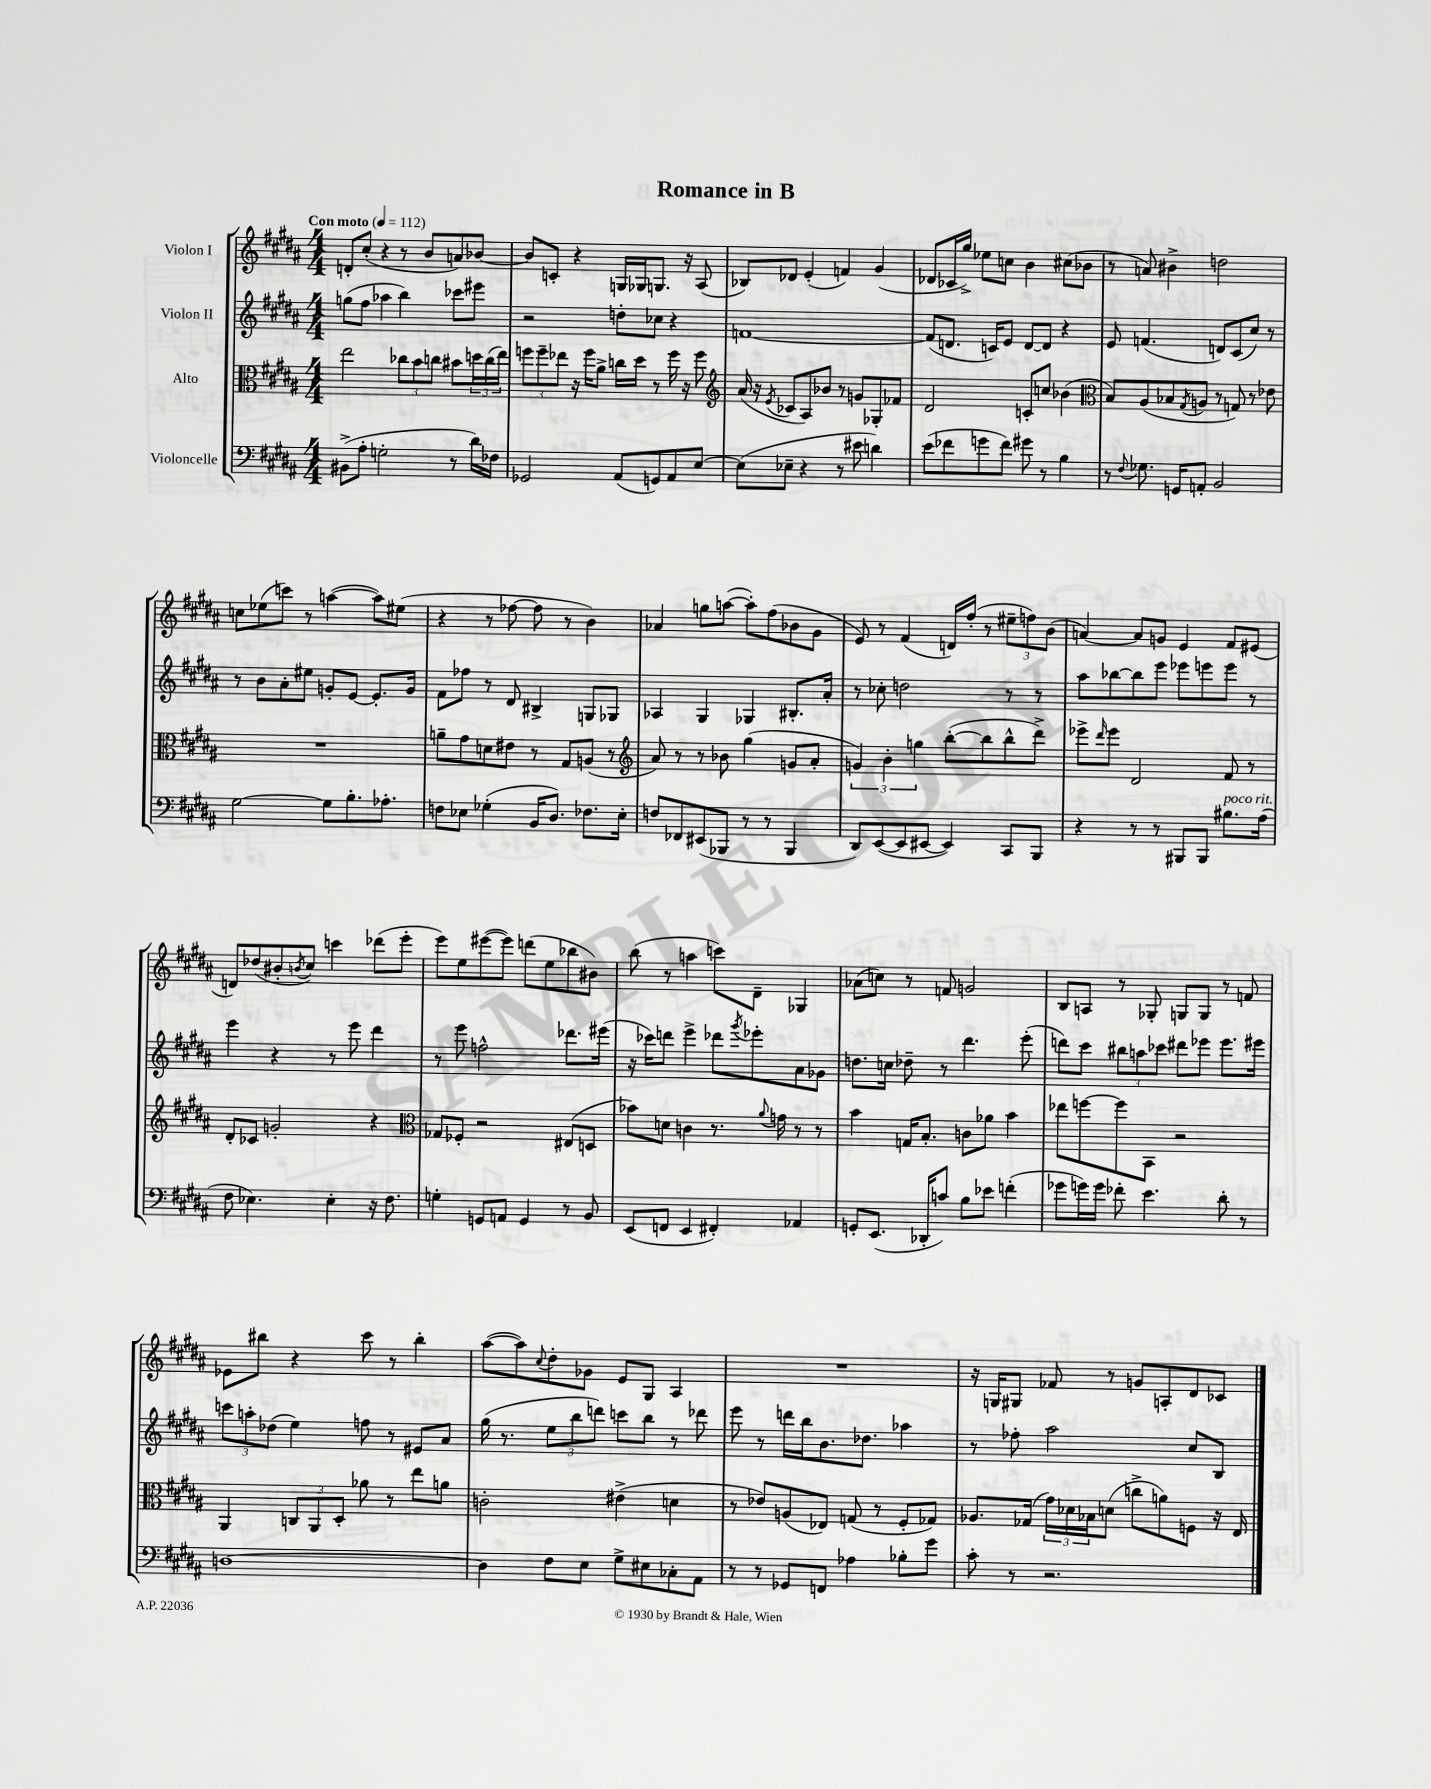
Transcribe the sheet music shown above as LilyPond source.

\header { title = "Romance in B" }
<<
\new StaffGroup <<
\new Staff = "s0" \with { instrumentName = "Violon I" } {
    \clef treble \key b \major \numericTimeSignature \time 4/4 \tempo "Con moto" 4 = 112
    d'8-. cis''8-.( r4 r8 b'8 a'8) bes'8~ |
    bes'8 c'8-. r4 g16 ges16 g8. r16 ais8( |
    bes8) des'8 e'4-.( f'4) gis'4( |
    des'8 ces'16 gis''16->) ees''8 c''8 b'4 cis''8( bes'8 |
    r8 a'8) bis'4-> d''2 |
    c''8 ees''8( c'''8) r8 a''4~( a''8) eis''8( |
    r4 r8 fes''8~ fes''8 r8 b'4) |
    aes'4 g''8 a''8~( a''8-.) fis''8( bes'8 gis'8 |
    e'8) r8 fis'4( d'16) fis''16-.( r8 \tuplet 3/2 { eis''8-- f''8) b'8( } |
    a'4~) a'8 g'8 e'4 fis'8 eis'8( |
    d'8) des''8( bis'8-. \acciaccatura { b'8 } cis''8) c'''4 des'''8( e'''8-. |
    e'''8) e''8 eis'''8~( eis'''8) d'''8( e''8 bes''8 bis'8) |
    b''8( r8 a''4 c'''8) dis'8-- ges4 |
    aes'8( c''8) r8 f'8 g'2 |
    b8 a8 r8 ges8-. g8 g8 r8 f'8 |
    ees'8 bis''8 r4 cis'''8 r8 bis''4-. |
    ais''8~( ais''8) \appoggiatura { cis''8 } dis''8-. ges'8 e'8 gis8 ais4 |
    R1 |
    r16 g16 gis8 fes'8 r8 g'8 a8-. dis'8 ces'8 \bar "|." |
}
\new Staff = "s1" \with { instrumentName = "Violon II" } {
    \clef treble \key b \major \numericTimeSignature \time 4/4
    g''8( fis''8 aes''4 b''4) ces'''8 eis'''8 |
    r2 d''8-. ces''8 r4 |
    f'1~ |
    f'8( d'8. c'16) e'8 d'8~ d'8 r4 |
    e'8 f'4.( d'8) cis'8( cis''8) r8 |
    r8 b'8 ais'8-. eis''8 g'8-. e'8~ e'8.-. g'16 |
    fis'8 fes''8 r8 dis'8 bis4-> g8 ges8 |
    aes4 gis4 ges4 bis8.-. ais'16-. |
    r8 ces''8-. d''2 r8 r8 |
    ais''8 bes''8~ bes''8 e'''8 ees'''8 e'''8 e'''8 r8 |
    e'''4 r4 r8 e'''8 dis'''4 |
    r8 e'''8 f''2-^ des'''8. eis'''16( |
    r16 ces'''16) d'''8 e'''4-> des'''8 \acciaccatura { gis'''8 } ees'''8-. ais'8 ges'8 |
    d''8. c''16 des''8-- r8 dis'''4. e'''8-.( |
    d'''8) cis'''8 \tuplet 3/2 { bis''8 a''8 ces'''8 } dis'''8 ees'''8 ees'''8. eis'''16 |
    \tuplet 3/2 { c'''8 a''8-. des''8( } e''4) f''8 r8 eis'8 ais'8 |
    gis''16( r8. \tuplet 3/2 { e''8 b''8 d'''8) } c'''8 b''8 r8 des'''8 |
    e'''8 r8 d'''16 b''16 b'8. des''8. aes''4 |
    r8 fes''8-. ais''2 cis''8 b8 \bar "|." |
}
\new Staff = "s2" \with { instrumentName = "Alto" } {
    \clef alto \key b \major \numericTimeSignature \time 4/4
    e''2 \tuplet 3/2 { ces''8 b'8 c''8 } bis'8 \tuplet 3/2 { d''16 c''16( e''16) } |
    \tuplet 3/2 { f''8 f''8-- ees''8 } r16 f''16 ais'8-> c''16 dis''16 r8 f''16 r16 f''8 |
    \clef treble ais'16( r16 \acciaccatura { e'8 } ces'8 ais8) bes'8 r8 g'8 ges8-. fes'8 |
    dis'2 c'8-. c''8 bes'4( |
    \clef alto b8) ais8( bes8 \acciaccatura { gis8 } a8 r8 g8) r8 ees'8 |
    R1 |
    a'8-- gis'8 d'8 eis'8 r8 gis8 a8( r8 |
    \clef treble ais'8) r8 r8 bes'8 gis''4( g'8 ais'8-. |
    \tuplet 3/2 { g'4) b'4-. g''4 } b''8~-.( b''8 b''8-^ dis'''8->) |
    ees'''8-> \grace { dis'''16 } ees'''8 dis'2 fis'8 r8 |
    dis'8-. ces'8 g'2-. r4 |
    \clef alto ges8 fes8-. r2 eis8( d8 |
    bes'8) d'8 c'4 r8. \appoggiatura { ais'8 } g'16 r8 r8 |
    b'4 g16 b8.-. c'8 aes'8 b'4 |
    ees''8 f''8~ f''8 b,8 r2 |
    ais,4 \tuplet 3/2 { c8 ais,8 dis8-. } aes'8 r8 e''8 a'8 |
    c'2-. eis'4->( d'4 |
    r8 ees'8) a8( ees8) g8( r8 fis8-. ges8) |
    aes8. ges16( \tuplet 3/2 { gis'16) des'16 bes16 } d'8( c''8-> a'8) f8 r16 e16 \bar "|." |
}
\new Staff = "s3" \with { instrumentName = "Violoncelle" } {
    \clef bass \key b \major \numericTimeSignature \time 4/4
    bis,8->( ais8-. g2-. r8 dis'16) fes16 |
    ges,2 ais,8( g,8) ais,8 e8~ |
    e8( ees8-- r4 r8 eis'8 d'4) |
    e'8( fes'8 g'8 fes'8) gis'8 r8 b4 |
    r8 \appoggiatura { fis8 } ges8. g,16 a,8-. b,2 |
    gis2~ gis8 b8.-. aes8.-. |
    f8 ees8 ges4-.( b,16 dis8.) fes8. ees16-. |
    f8 fes,8 eis,8( bes,,8 r8 r8 bes,,4 |
    dis,8) e,8~( e,8 eis,8~ eis,4) cis,8 b,,8 |
    r4 r8 r8 bis,,8 bis,,8 bis8.^\markup { \italic "poco rit." } ais16( |
    fis8 ees4.) ees4-. r16 fis8. |
    g4-. g,8 a,8 g,4 r8 b,8 |
    e,8( f,8 e,4 fis,4-.) aes,4 |
    g,8-. e,8.( des,16-. c'8) b8 ees'8 f'4-.( |
    ges'8 g'16) g'16 fes'8-. e'4. dis'8-. r8 |
    d1~ |
    d4 fis8 e8 gis8-> eis8 ces8-. ais,8 |
    r8 r8 ges,8 f,8 aes4 bes8-. gis'8 |
    cis'8-. r8 r2. \bar "|." |
}
>>
>>
\layout { \context { \Score \remove "Bar_number_engraver" } }
